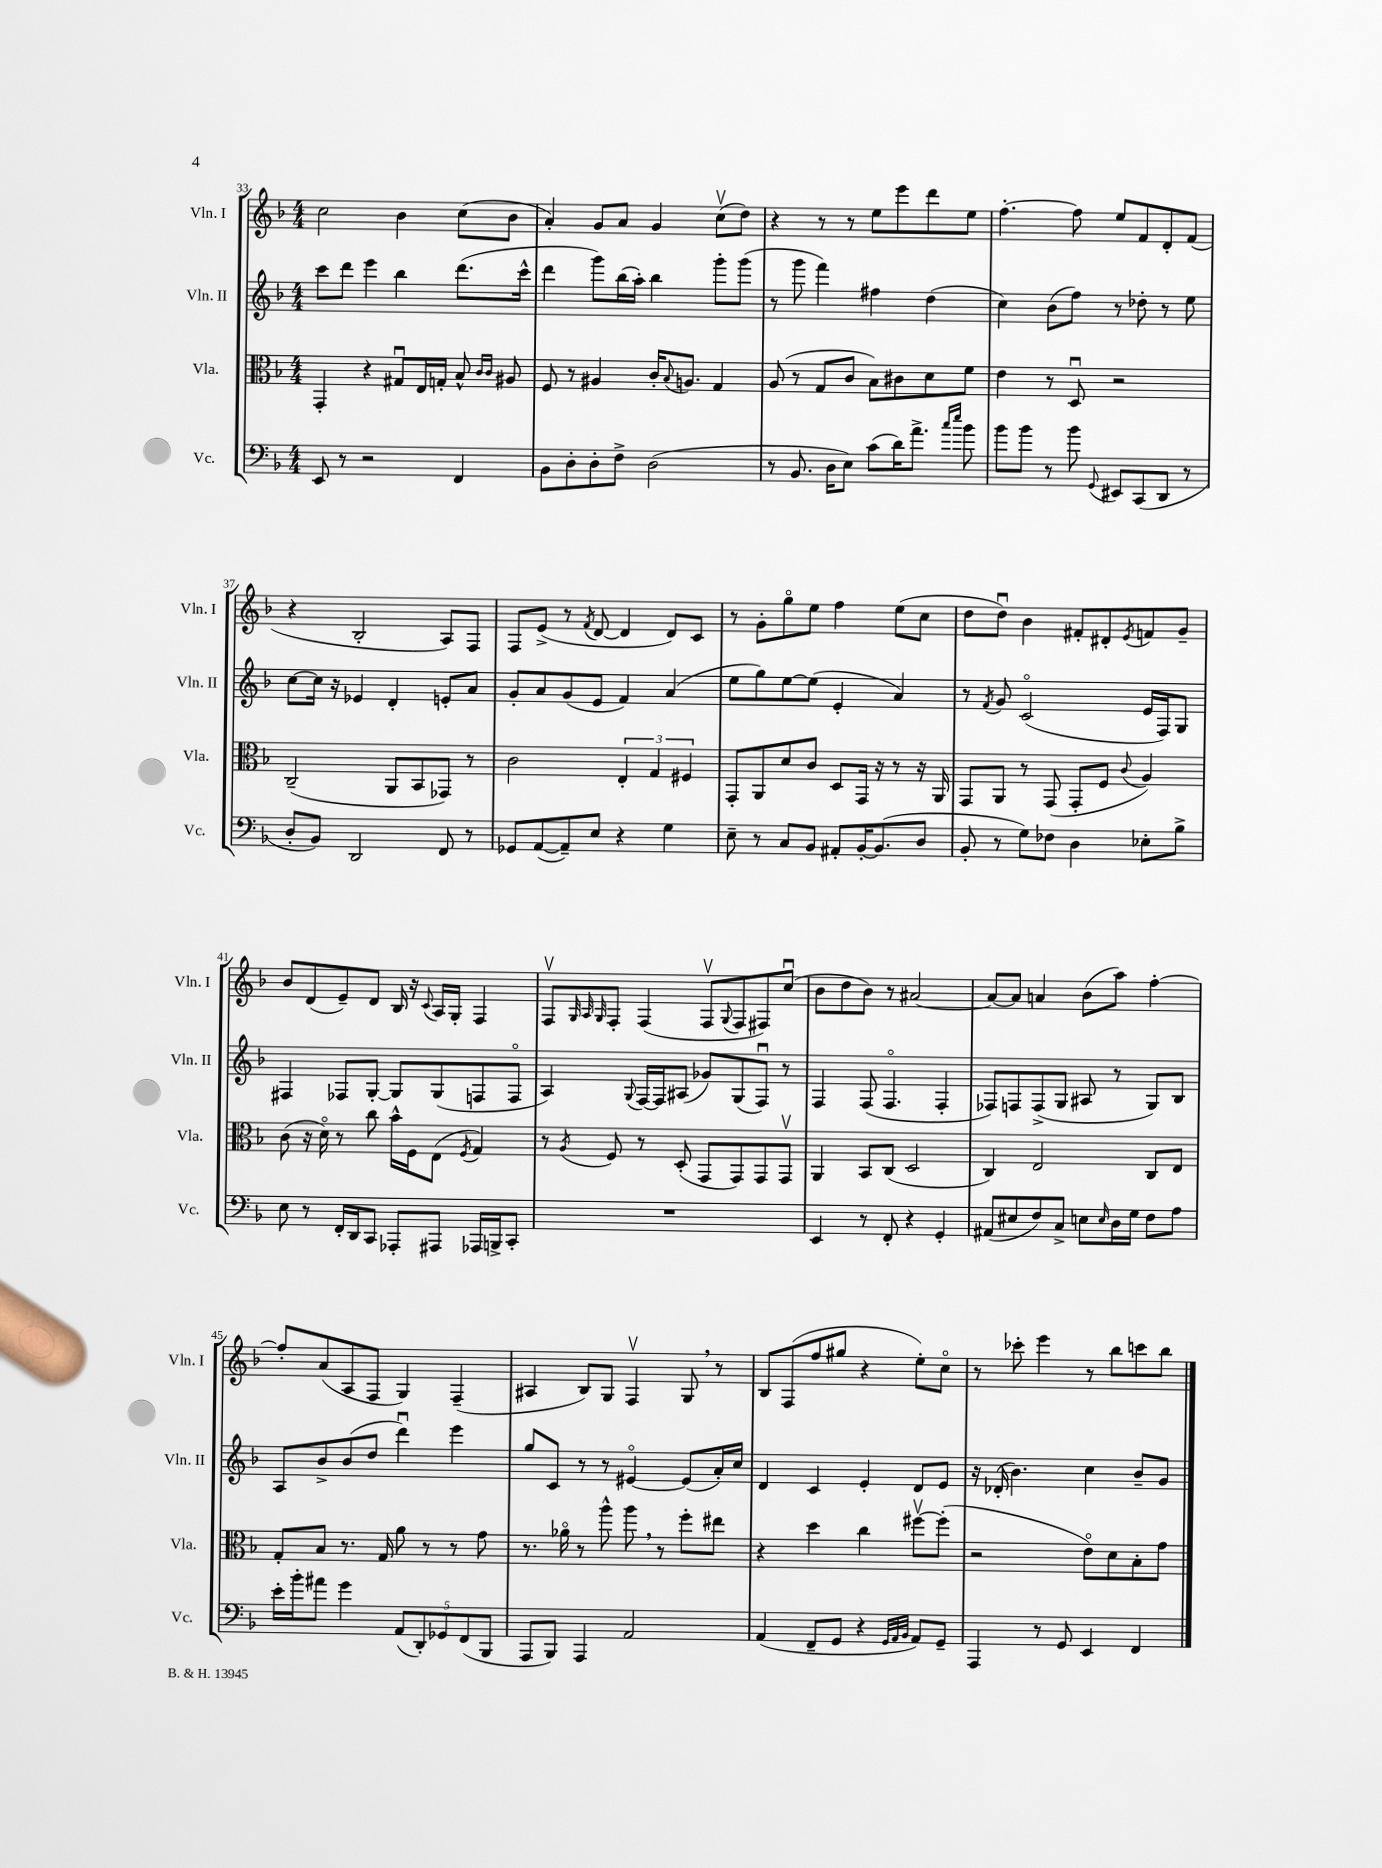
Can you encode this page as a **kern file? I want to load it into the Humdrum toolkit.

**kern	**kern	**kern	**kern
*part4	*part3	*part2	*part1
*staff4	*staff3	*staff2	*staff1
*I"Vc.	*I"Vla.	*I"Vln. II	*I"Vln. I
*I'Vc.	*I'Vla.	*I'Vln. II	*I'Vln. I
*clefF4	*clefC3	*clefG2	*clefG2
*k[b-]	*k[b-]	*k[b-]	*k[b-]
*M4/4	*M4/4	*M4/4	*M4/4
=33	=33	=33	=33
8EE/	4GG'/	8ccc\L	2cc\
8r	.	8ddd\J	.
2r	4r	4eee\	.
.	8G#Xu/L	4bb-\	4b-\
.	16E/L	.	.
.	16Gn'/JJ	.	.
4FF/	8B-^^/	(8.ddd\L	(8cc\L
.	16qqc/LL	.	.
.	16qqc/JJ	.	.
.	8A#X/	.	8b-\J
.	.	16ccc^^\Jk	.
=34	=34	=34	=34
8BB-\L	8F/	4ddd\	4a'/)
8D'\	8r	.	.
8D'\	4A#X/	8ggg\L)	8g/L
8F^\J	.	(16bb-\L	8a/J
.	.	16aa'\JJ)	.
(2D\	16c'/KL	4bb-\	4g/
.	8qqB-/	.	.
.	8.An/J	.	.
.	4G/	8ggg'\L	(8ccv\L
.	.	(8ggg\J	8dd\J)
=35	=35	=35	=35
8r	(8A/	8r	4r
8.BB-/	8r	8ggg\	.
.	8G/L	4fff\)	8r
16D\KL	.	.	.
8E\J)	8c/J	.	8r
(8c\L	8B-\L)	4ff#X\	8ee\L
16d\K)	8c#X\	.	8eee\
8.a^\J	.	.	.
.	8d\	(4dd\	8ddd\
16qqcc/LL	.	.	.
16qqee/JJ	.	.	.
8b-\	8f\J	.	8ee\J
=36	=36	=36	=36
8b-\L	4e\	4cc\)	[4.ff'\
8b-\J	.	.	.
8r	8r	(8b-\L	.
8b-\	8Du/	8ff\J)	8ff\]
8qqGG/	.	.	.
8EE#X/L	2r	8r	8ee/L
(8CC/	.	8dd-X'\	8f/
8DD/J	.	8r	8d'/
8r	.	8ee\	(8f/J
!!LO:LB:g=z
=37	=37	=37	=37
8D'/L	(2C~/	[8cc\L	4r
8BB-/J)	.	16cc\Jk]	.
.	.	16r	.
2DD/	.	4e-X/	2B-'/
.	8AA/L	4d'/	.
.	8BB-/	.	.
8FF/	8GG-X/J)	8en'/L	8A/L)
8r	8r	8a/J	8F/J
=38	=38	=38	=38
8GG-X/L	2c\	8g'/L	8F/L
([8AA/	.	8a/	(8e^/J
8AA~/])	.	(8g/	8r
.	.	.	8qf/
8E/J	.	8e/J	[8d/
4r	6E'/	4f/)	4d/]
.	6G/	.	.
4G\	.	(4a/	8d/L)
.	6F#X/	.	.
.	.	.	8c/J
=39	=39	=39	=39
8E~\	8GG'/L	8ee\L	8r
8r	8AA/	8gg\)	8g'\L
8C/L	8d/	[8ee\	8gg\
8BB-/J	8c/J	(8ee\J]	8ee\J
8AA#X'/L	8D/L	4e'/	4ff\
[16BB-'/K	16GG/Jk	.	.
(8.BB-/]	16r	.	.
.	8r	4a/)	(8ee\L
8D/J	16r	.	8cc\J
.	16AA/	.	.
=40	=40	=40	=40
8BB-'/	8GG/L	8r	8dd\L
.	.	8qf/	.
8r	8AA/J	8g/	8ddu\J)
8G\L)	8r	(2c/	4b-\
8F-X\J	(8GG/	.	.
4D\	8GG'/L	.	8f#X'/L
.	8F/J	.	8d#X'/
.	8qqc/	.	8qe/
8E-X'\L	4A/)	16e/LL	8fn/
.	.	16F/J)	.
8B-^\J	.	8G/J	8g~/J
!!LO:LB:g=z
=41	=41	=41	=41
8E\	(8c\	4F#X/	8b-/L
8r	16r	.	(8d/
.	16d\)	.	.
16FF'/LL	8r	8F-X/L	8e~/)
16DD/J	.	.	.
8CC/J	8cc\	[8G'/J	8d/J
8AAA-X'/L	16b-^^\LL	8G/L]	16B-/
.	16F\J	.	16r
.	.	.	8qqc/
8AAA#X/J	(8E\J	(8G/	16A/LL
.	.	.	16G'/JJ
.	8qF/	.	.
16AAA-X/LL	4G/)	8Fn/	4F/
16BBBn^/J	.	.	.
8CC'/J	.	8F/J	.
=42	=42	=42	=42
1r	8r	4A/)	8Fv/L
.	.	.	32qqG/
.	.	.	32qqA/
.	8qA/	.	32qqG/
.	8F/	.	8F'/J
.	.	8qqG/	.
.	8r	[16F/LL	(4F/
.	.	16F/J]	.
.	(8D'/	(8A#X/J	.
.	8GG/L	8g-X/L)	8Fv/L
.	.	.	8qqG/
.	8GG/)	(8G/	8F/
.	8GG/	8Fu/J)	8F#X/)
.	8GGv/J	8r	(8ccu/J
=43	=43	=43	=43
4EE/	4AA/	4F/	8b-\L
.	.	.	8dd\
8r	8BB-/L	(8F/	8b-\J)
8FF'/	(8C/J	4.F/	8r
4r	2D/	.	[2a#X/
4GG'/	.	4F'/	.
=44	=44	=44	=44
(8AA#X/L	4C/)	8F-X/L)	8a#/L_
8E#X/	.	8Fn/	8a#/J]
8F/)	2E/	(8F^/	4an/
8C^/J	.	8G/J	.
8En\L	.	8A#X/	(8b-\L
16qqE/	.	.	.
16D\L	.	8r	8aa\J)
16G\JJ	.	.	.
8F\L	8C/L	8G/L)	[4ff'\
8A\J	8E/J	8B-/J	.
!!LO:LB:g=z
=45	=45	=45	=45
16e'\LL	8G'/L	8A/L	8ff'/L]
16b-'\J	.	.	.
8a#X\J	8B-/J	8b-^/	(8a/
4g\	8.r	(8b-/	8A/
.	.	8dd/J	8F/J
.	16G/	.	.
(10AA/L	8a\	4dddu\)	4G/)
10DD'/)	.	.	.
.	8r	.	.
10GG-X/	.	.	.
.	8r	4eee\	(4F~/
(10FF/	.	.	.
.	8g\	.	.
10BBB-/J	.	.	.
=46	=46	=46	=46
8AAA/L	8.r	8gg/L	4A#X/
8BBB-/J)	.	8c/J	.
.	16a-X\	.	.
4AAA/	8r	8r	8B-/L)
.	8aa^^\	8r	8G/J
2AA/	8aa,\	[4e#X/	4Fv/
.	8r	.	.
.	8ff'\L	(8e#/L]	8G,/
.	8ee#X\J	16a'/L)	8r
.	.	16cc/JJ	.
=47	=47	=47	=47
(4AA/	4r	4d/	8B-/L
.	.	.	(8F/
8FF~/L	4dd\	4c/	8ff/
8GG/J	.	.	8gg#X/J
4r	4cc\	4e'/	4r
32qqGG/LLL	.	.	.
32qqAA/	.	.	.
32qqBB-/JJJ	.	.	.
8AA/L)	[8ff#Xv\L	8d/L	8ee'\L)
8GG~/J	(8ff#'\J]	8e/J	8cc\J
=48	=48	=48	=48
4AAA/	2r	16r	8r
.	.	(16d-X'/	.
.	.	4.b-\)	8ccc-X'\
8r	.	.	4eee\
8GG/	.	.	.
4EE/	8e\L)	4cc\	8r
.	8d\	.	8bb-\L
4FF/	8B-'\	8b-~/L	8cccn\
.	8g\J	8g/J	8bb-\J
==	==	==	==
*-	*-	*-	*-
